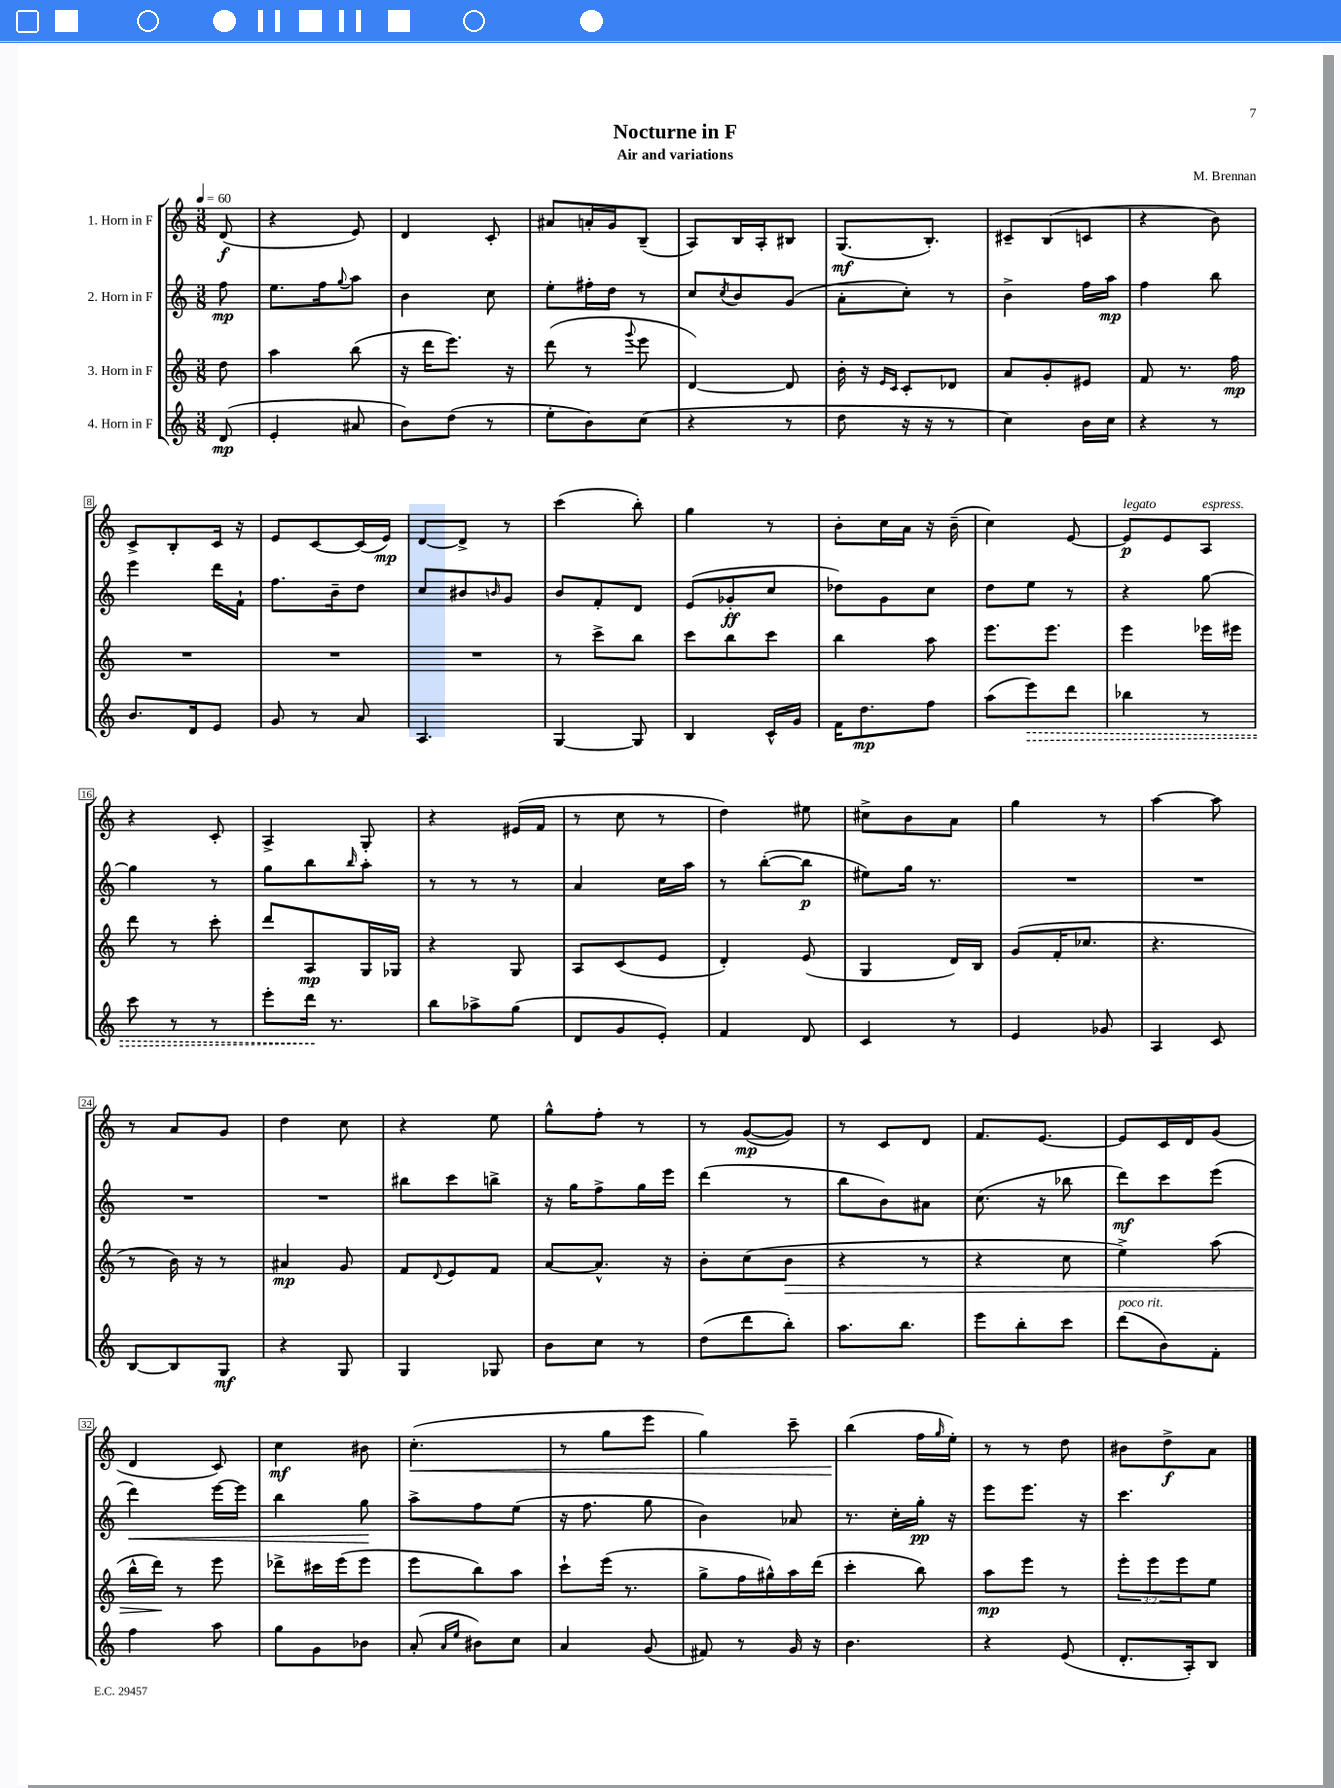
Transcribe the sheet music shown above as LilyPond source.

\header { title = "Nocturne in F" composer = "M. Brennan" subtitle = "Air and variations" }
<<
\new StaffGroup <<
\new Staff = "s0" \with { instrumentName = "1. Horn in F" } {
    \clef treble \key c \major \numericTimeSignature \time 3/8 \partial 8 \tempo 4 = 60
    d'8\f( |
    r4 e'8) |
    d'4 c'8-. |
    ais'8 a'16-. g'16 b8--( |
    a8) b16 a16-. bis8 |
    g8.\mf( b8.-.) |
    cis'8-- b8( c'8 |
    r4 b'8) |
    c'8-> b8-. c'16 r16 |
    e'8 c'8~ c'16( e'16\mp) |
    d'8~ d'8-> r8 |
    c'''4( b''8-.) |
    g''4 r8 |
    b'8-. c''16 a'16 r16 b'16--( |
    c''4) e'8~ |
    e'8\p^\markup { \italic "legato" } e'8 a8^\markup { \italic "espress." } |
    r4 c'8-. |
    a4-> g8-. |
    r4 eis'16( f'16 |
    r8 c''8 r8 |
    d''4) eis''8 |
    cis''8-> b'8 a'8 |
    g''4 r8 |
    a''4~ a''8 |
    r8 a'8 g'8 |
    d''4 c''8 |
    r4 e''8 |
    g''8-^ f''8-. r8 |
    r8 g'8~\mp( g'8) |
    r8 c'8 d'8 |
    f'8. e'8.~ |
    e'8 c'16 d'16 g'8( |
    d'4 c'8) |
    c''4\mf bis'8 |
    c''4.-.\<( |
    r8 g''8 e'''8 |
    g''4) c'''8-- |
    b''4\!( f''16 \grace { g''16 } e''16-.) |
    r8 r8 d''8 |
    bis'8 d''8->\f a'8 \bar "|." |
}
\new Staff = "s1" \with { instrumentName = "2. Horn in F" } {
    \clef treble \key c \major \numericTimeSignature \time 3/8 \partial 8
    f''8\mp |
    e''8. f''16 \appoggiatura { g''8 } a''8 |
    b'4 c''8 |
    e''8-. fis''16-. d''16 r8 |
    c''8 \acciaccatura { c''8 } b'8 g'8( |
    a'8-. c''8-.) r8 |
    b'4-> f''16 a''16\mp |
    f''4 b''8 |
    e'''4 d'''16 f'16-! |
    f''8. b'16-- d''8 |
    c''8 bis'8 \grace { b'16 } g'8 |
    b'8 f'8-. d'8 |
    e'8( ges'8-.\ff c''8 |
    des''8) g'8 c''8 |
    d''8 e''8 r8 |
    r4 g''8~ |
    g''4 r8 |
    g''8 b''8 \grace { b''16 } a''8-. |
    r8 r8 r8 |
    a'4 c''16 a''16 |
    r8 b''8~-.( b''8\p |
    eis''8) g''16 r8. |
    R4. |
    R4. |
    R4. |
    R4. |
    bis''8 c'''8 b''8-> |
    r16 g''16 f''8-> g''16 e'''16 |
    d'''4( r8 |
    b''8 b'8) ais'8 |
    c''8.( r16 bes''8 |
    d'''8\mf) c'''8 e'''8( |
    d'''4\<) e'''16~ e'''16 |
    b''4 g''8\! |
    a''8-> f''8 e''8( |
    r16 f''8. g''8 |
    b'4) aes'8 |
    r8. c''16-. g''16-.\pp r16 |
    e'''8 e'''8. r16 |
    c'''4. \bar "|." |
}
\new Staff = "s2" \with { instrumentName = "3. Horn in F" } {
    \clef treble \key c \major \numericTimeSignature \time 3/8 \override Staff.TupletNumber.text = #tuplet-number::calc-fraction-text \partial 8
    d''8 |
    a''4 b''8( |
    r16 d'''16 e'''8.) r16 |
    d'''8( r8 \appoggiatura { g'''8 } e'''8 |
    d'4~) d'8 |
    b'16-. r16 \grace { e'16 c'16 } c'8-. des'8 |
    a'8 g'8-. eis'8 |
    f'8 r8. f''16\mp |
    R4. |
    R4. |
    R4. |
    r8 c'''8-> b''8 |
    c'''8 b''8 c'''8 |
    b''4 a''8 |
    e'''8. e'''8. |
    e'''4 ees'''16 eis'''16 |
    d'''8 r8 c'''8-. |
    d'''8 a8\mp g16 ges16 |
    r4 g8 |
    a8 c'8( e'8 |
    d'4-.) e'8( |
    g4 d'16) b16 |
    g'8( f'16-. ces''8. |
    r4. |
    r8 b'16) r16 r8 |
    ais'4\mp g'8 |
    f'8 \appoggiatura { d'8 } e'8 f'8 |
    a'8~ a'8.-^ r16 |
    b'8-. c''8( b'8\> |
    r4 r8 |
    r4 c''8 |
    e''4->) a''8( |
    b''16-^ d'''16\!) r8 e'''8 |
    des'''8-> cis'''16 e'''16( e'''8 |
    e'''8 b''8) a''8 |
    c'''8-! e'''16( r8. |
    g''8-> f''16 gis''16-^) a''16 d'''16( |
    c'''4-. b''8) |
    a''8\mp e'''8 r8 |
    \tuplet 3/2 { e'''8-. e'''8 e'''8 } e''8 \bar "|." |
}
\new Staff = "s3" \with { instrumentName = "4. Horn in F" } {
    \clef treble \key c \major \numericTimeSignature \time 3/8 \partial 8
    d'8\mp( |
    e'4-. ais'8 |
    b'8) d''8( r8 |
    e''8-. b'8) c''8( |
    r4 r8 |
    d''8 r16 r16 r8 |
    c''4) b'16 c''16 |
    r4 r8 |
    b'8. d'16 e'8 |
    g'8 r8 a'8 |
    a4. |
    g4~ g8 |
    b4 c'16-^ g'16 |
    f'16 d''8.\mp f''8 |
    a''8( \once \override Hairpin.style = #'dashed-line e'''8\>) d'''8 |
    bes''4 r8 |
    c'''8 r8 r8 |
    e'''8-. d'''16\! r8. |
    b''8 aes''8-> g''8( |
    d'8 g'8 e'8-.) |
    f'4 d'8 |
    c'4 r8 |
    e'4 ges'8 |
    a4 c'8 |
    b8~ b8 g8\mf |
    r4 g8 |
    g4 ges8 |
    b'8 c''8 r8 |
    d''8( d'''8 b''8-.) |
    a''8. b''8. |
    e'''8 b''8-. c'''8 |
    d'''8^\markup { \italic "poco rit." }( b'8) f'8-. |
    f''4 a''8 |
    g''8 g'8 bes'8 |
    a'8-.( \grace { a'16 e''16 } bis'8) c''8 |
    a'4 g'8( |
    fis'8) r8 g'16 r16 |
    b'4. |
    r4 e'8( |
    d'8.-. a16-.) b8 \bar "|." |
}
>>
>>
\layout { \context { \Score \override BarNumber.stencil = #(make-stencil-boxer 0.1 0.3 ly:text-interface::print) } }
